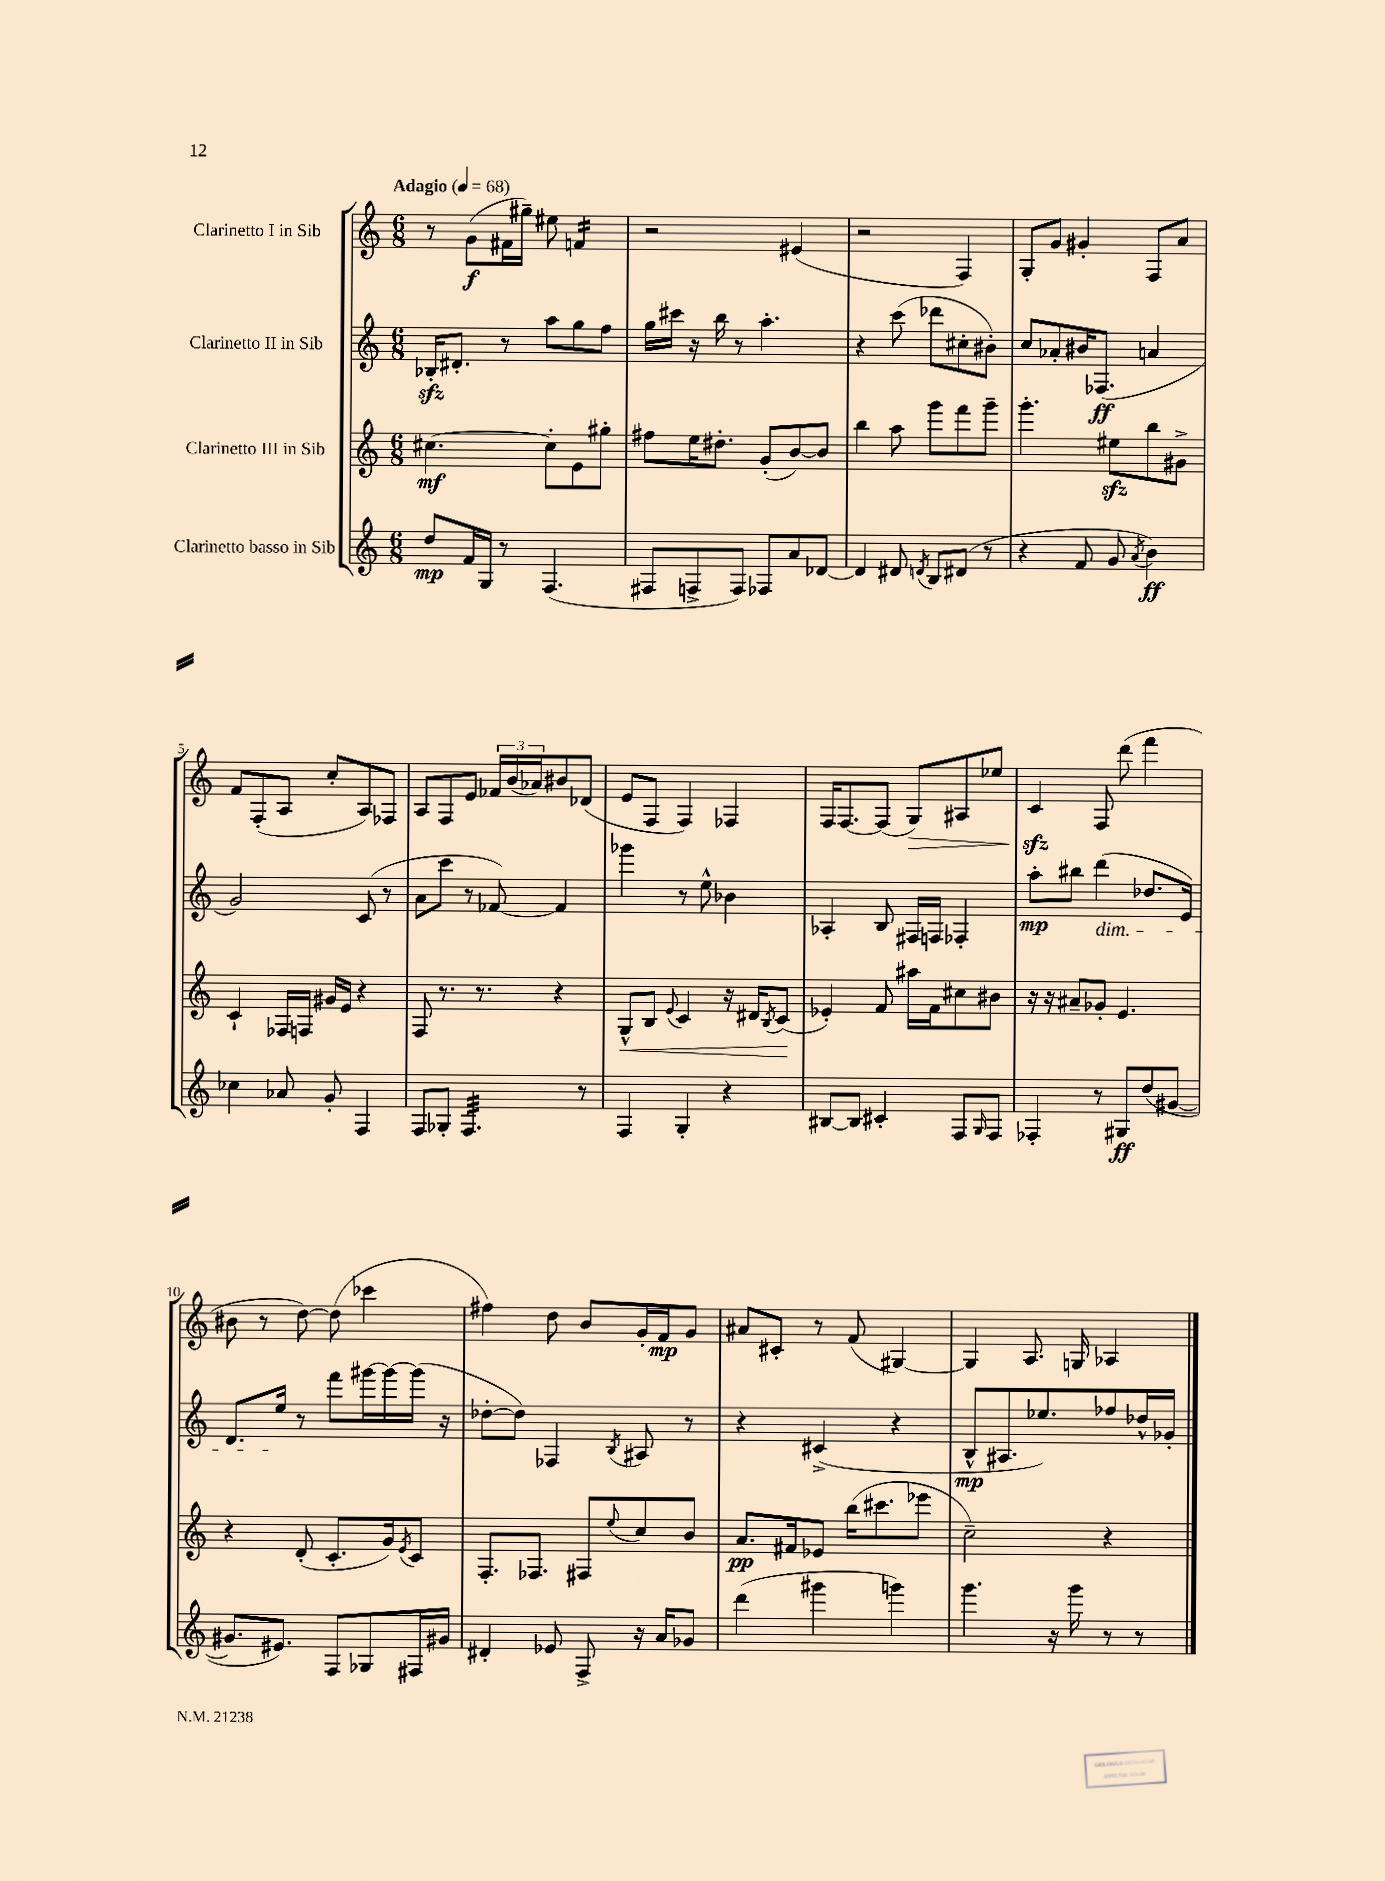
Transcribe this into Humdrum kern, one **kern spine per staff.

**kern	**kern	**kern	**kern
*staff4	*staff3	*staff2	*staff1
*clefG2	*clefG2	*clefG2	*clefG2
*k[]	*k[]	*k[]	*k[]
*M6/8	*M6/8	*M6/8	*M6/8
*MM68	*MM68	*MM68	*MM68
8dd	[4.cc#	16B-'	8r
.	.	8.d#'	.
16f	.	.	(8g
16G	.	.	.
8r	.	8r	16f#
.	.	.	16gg#~)
(4.F	8cc#']	8aa	8ee#
.	8e	8gg	4f
.	8gg#'	8ff	.
=	=	=	=
8F#	8ff#	16gg	2r
.	.	16ccc#	.
8F^	16ee	16r	.
.	8.dd#'	16bb	.
8F)	.	8r	.
8F-	(8g'	4.aa'	.
8a	[8b)	.	(4e#
[8d-	8b]	.	.
=	=	=	=
4d-]	4bb	4r	2r
8d#	8aa	(8ccc	.
8qd	.	.	.
8B	8ggg	8ddd-	.
(8d#	8fff	8cc#'	4F)
8r	8ggg~	8b#')	.
=	=	=	=
4r	4.ggg'	8cc	8G'
.	.	8a-'	8g
8f	.	16b#	4g#'
.	.	(8.F-	.
8g	8ee#	.	.
8qa	.	.	.
4b)	8bb	4a	8F
.	8g#^	.	8a
=	=	=	=
4cc-	4c`	2g)	8f
.	.	.	(8F'
8a-	16F-	.	8A
.	16F	.	.
8g'	16g#	.	8cc'
.	16e	.	.
4F	4r	(8c	8A)
.	.	8r	8F-
=	=	=	=
8F	8F	8a	8A
8G-'	8.r	8ccc	8F
4.F	.	8r	8e
.	8.r	.	.
.	.	[8f-)	24f-
.	.	.	(24b
.	.	.	24a-)
.	4r	4f-]	8b#
8r	.	.	(8d-
=	=	=	=
4F	8G^^	4ggg-	8e
.	8B	.	8F
.	8qqe	.	.
4G'	4c	8r	4F)
.	.	8ee^^	.
4r	16r	4b-	4F-
.	16d#	.	.
.	8qB	.	.
.	(8c	.	.
=	=	=	=
[8B#	4e-')	4A-'	16F
.	.	.	[8.F
8B#]	.	.	.
4c#'	8f	8B	(8F]
.	16aa#	16F#	8G)
.	16f	16F	.
8F	8cc#	4F-'	8A#
16qqG	.	.	.
8F	8b#	.	8ee-
=	=	=	=
4F-'	16r	8aa'	4c
.	16r	.	.
.	8a#~	8bb#	.
8r	8g-'	(4ddd	8F
8G#	4.e	.	(8ddd
(8dd	.	8.dd-	4fff
[8g#	.	.	.
.	.	16e)	.
=	=	=	=
8.g#]	4r	8.d	8b#
.	.	.	8r
8.e#)	.	16ee	.
.	(8d'	8r	[8dd)
8F	8.c'	8fff	(8dd]
8G-	.	[16ggg#	4ccc-
.	16g)	16ggg#_	.
.	8qe	.	.
16F#	8c	(16ggg#]	.
16g#	.	16r	.
=	=	=	=
4d#'	8.F'	[8dd-'	4ff#)
.	.	8dd-])	.
.	8.F-	.	.
8e-	.	4F-	8dd
8F^	8F#	.	8b
.	8qqee	8qB	.
16r	8cc	8A#	16g'
16a	.	.	16f
8g-	8b	8r	8g
=	=	=	=
(4ddd	8.a	4r	8a#
.	.	.	8c#'
.	16f#	.	.
4ggg#	8e-	(4c#^	8r
.	(16bb	.	(8f
.	8.ccc#	.	.
4ggg)	.	4r	[4G#)
.	8eee-	.	.
=	=	=	=
4.ggg	2cc~)	8B^^	4G#]
.	.	8.A#	.
.	.	.	8.A
.	.	8.ee-)	.
16r	.	.	.
16ggg	.	.	16G
8r	4r	8ff-	4A-
8r	.	16dd-^^	.
.	.	16g-'	.
==	==	==	==
*-	*-	*-	*-
